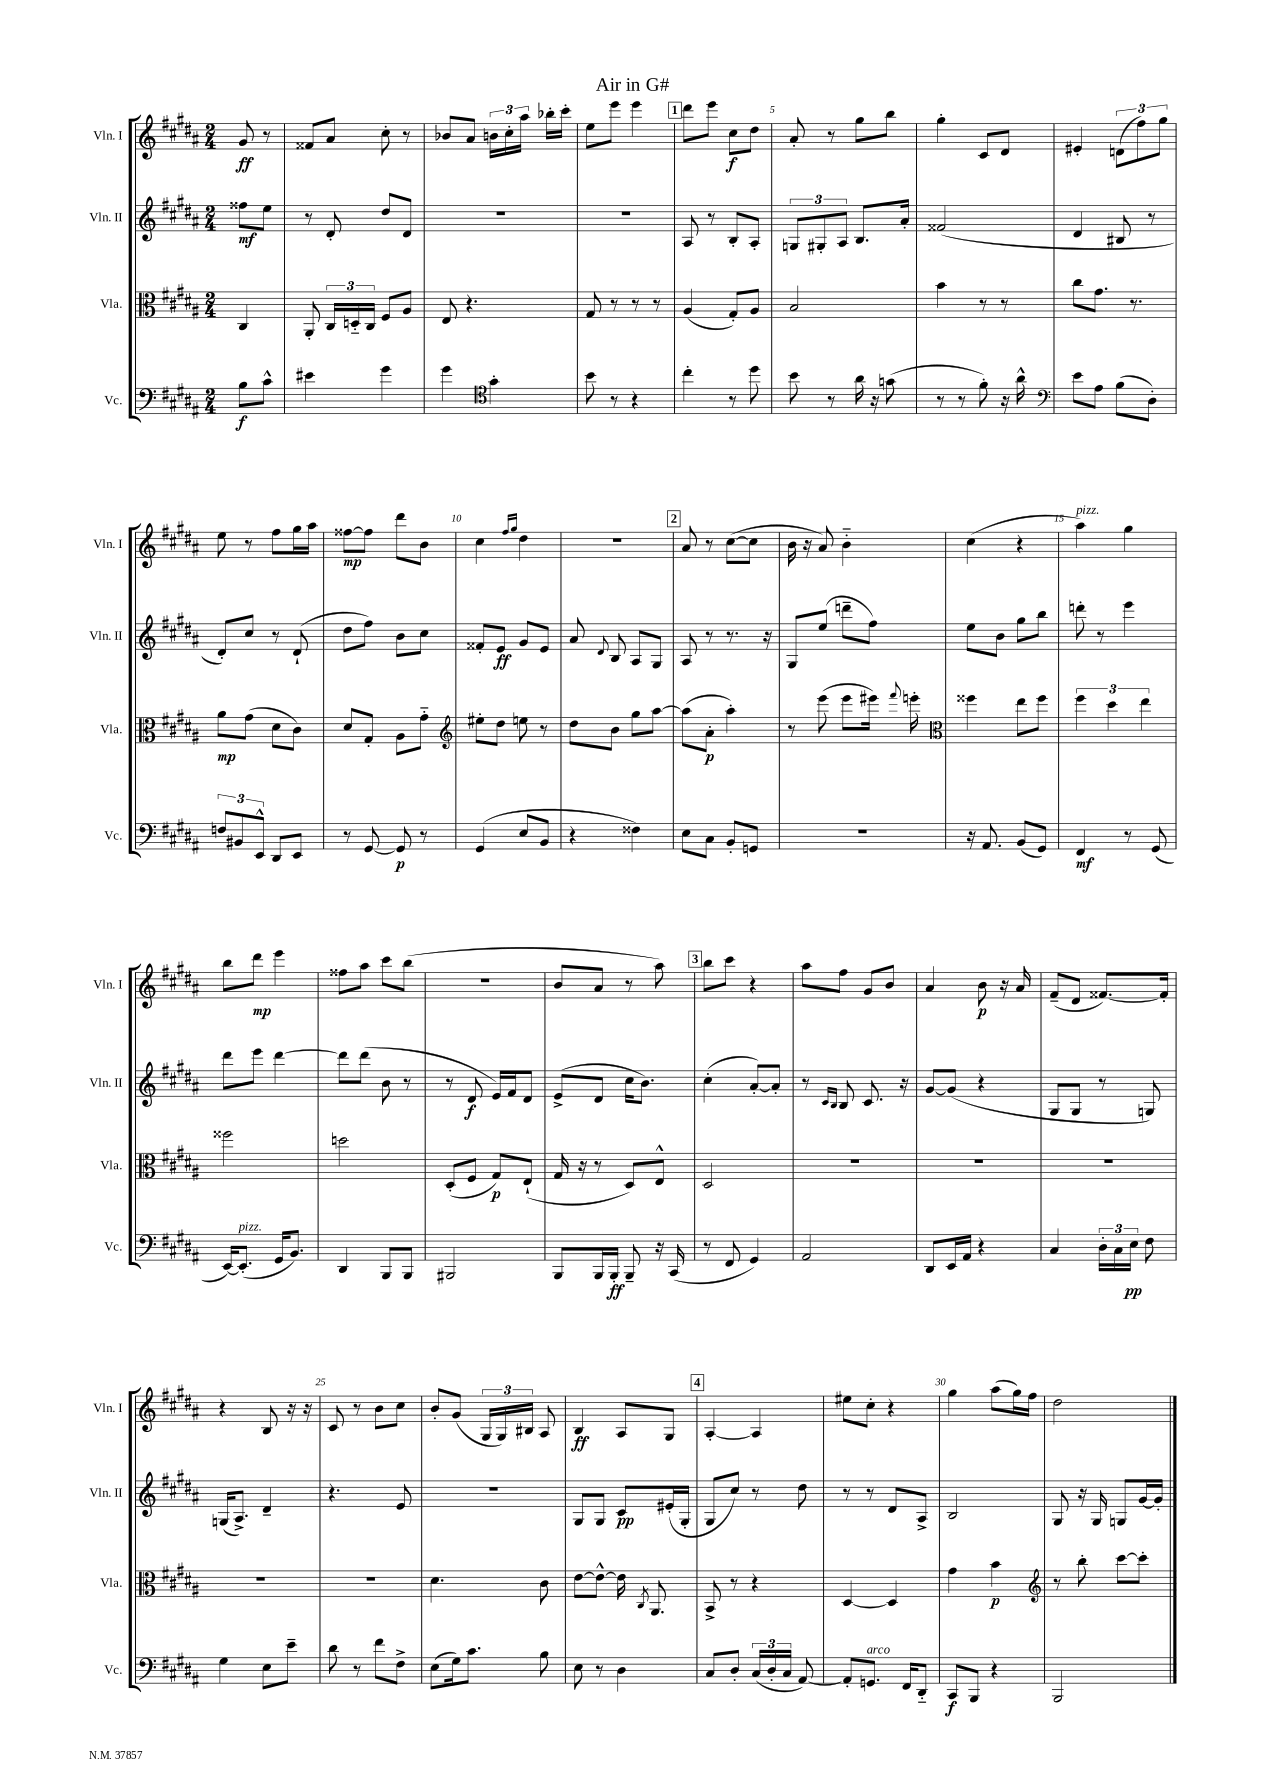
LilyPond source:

\header { title = "Air in G#" }
<<
\new StaffGroup <<
\new Staff = "s0" \with { instrumentName = "Vln. I" shortInstrumentName = "Vln. I" } {
    \clef treble \key b \major \numericTimeSignature \time 2/4 \partial 4
    \autoBeamOff gis'8\ff r8 |
    fisis'8[ ais'8] cis''8-. r8 |
    bes'8[ ais'8] \tuplet 3/2 { b'16[ cis''16-. ais''16] } bes''16[-. cis'''16]-. |
    e''8[ e'''8] e'''4 |
    \mark \markup { \box "1" } dis'''8[ e'''8] cis''8[\f dis''8] |
    ais'8-. r8 gis''8[ b''8] |
    gis''4-. cis'8[ dis'8] |
    eis'4-. \tuplet 3/2 { d'8[( fis''8) gis''8] } |
    e''8 r8 fis''8[ gis''16 ais''16] |
    fisis''8[~\mp fisis''8] dis'''8[ b'8] |
    cis''4 \grace { fis''16[ gis''16] } dis''4 |
    r2 |
    \mark \markup { \box "2" } ais'8 r8 cis''8[~( cis''8] |
    b'16 r16 ais'8) b'4-_ |
    cis''4( r4 |
    ais''4^\markup { \italic "pizz." }) gis''4 |
    b''8[ dis'''8]\mp e'''4 |
    fisis''8[ ais''8] cis'''8[ b''8]( |
    R2 |
    b'8[ ais'8] r8 ais''8) |
    \mark \markup { \box "3" } b''8[ cis'''8] r4 |
    ais''8[ fis''8] gis'8[ b'8] |
    ais'4 b'8\p r16 ais'16 |
    fis'8[--( dis'8] fisis'8.[~) fisis'16]-. |
    r4 b8 r16 r16 |
    cis'8 r8 b'8[ cis''8] |
    b'8[-. gis'8]( \tuplet 3/2 { gis16[ gis16) bis16] } ais8 |
    b4\ff ais8[ gis8] |
    \mark \markup { \box "4" } ais4~-. ais4 |
    eis''8[ cis''8]-. r4 |
    gis''4 ais''8[( gis''16) fis''16] |
    dis''2 \bar "|." |
}
\new Staff = "s1" \with { instrumentName = "Vln. II" shortInstrumentName = "Vln. II" } {
    \clef treble \key b \major \numericTimeSignature \time 2/4 \partial 4
    \autoBeamOff fisis''8[\mf e''8] |
    r8 dis'8-. dis''8[ dis'8] |
    R2 |
    R2 |
    \mark \markup { \box "1" } ais8 r8 b8[-. ais8]-. |
    \tuplet 3/2 { g8[ gis8-. ais8] } b8.[ ais'16]-. |
    fisis'2( |
    dis'4 bis8 r8 |
    dis'8[-.) cis''8] r8 dis'8-!( |
    dis''8[ fis''8]) b'8[ cis''8] |
    fisis'8[-. e'8]\ff gis'8[ e'8] |
    ais'8 \appoggiatura { dis'8 } b8 ais8[ gis8] |
    \mark \markup { \box "2" } ais8 r8 r8. r16 |
    gis8[ e''8]( d'''8[-- fis''8]) |
    e''8[ b'8] gis''8[ b''8] |
    d'''8-. r8 e'''4 |
    dis'''8[ e'''8] dis'''4~ |
    dis'''8[ dis'''8]( b'8 r8 |
    r8 dis'8\f e'16[) fis'16 dis'8] |
    e'8[->( dis'8] cis''16[ b'8.]) |
    \mark \markup { \box "3" } cis''4-.( ais'8[~-.) ais'8]-. |
    r8 \grace { cis'16[ b16] } b8 cis'8. r16 |
    gis'8[~ gis'8]( r4 |
    gis8[ gis8] r8 g8) |
    g16[( ais8.]->) dis'4-- |
    r4. e'8 |
    R2 |
    gis8[ gis8] cis'8[\pp eis'16-.( gis16]-. |
    \mark \markup { \box "4" } gis8[ cis''8]) r8 dis''8 |
    r8 r8 dis'8[ ais8]-> |
    b2 |
    gis8 r16 gis16 g8[ gis'16~ gis'16]-. \bar "|." |
}
\new Staff = "s2" \with { instrumentName = "Vla." shortInstrumentName = "Vla." } {
    \clef alto \key b \major \numericTimeSignature \time 2/4 \partial 4
    \autoBeamOff cis4 |
    ais,8-. \tuplet 3/2 { cis16[ d16-_ cis16] } fis8[ ais8] |
    e8 r4. |
    gis8 r8 r8 r8 |
    \mark \markup { \box "1" } ais4( gis8[-.) ais8] |
    b2 |
    b'4 r8 r8 |
    cis''8[ gis'8.] r8. |
    ais'8[\mp gis'8]( dis'8[ cis'8]) |
    dis'8[ gis8]-. ais8[ gis'8]-_ |
    \clef treble eis''8[-. dis''8] e''8 r8 |
    dis''8[ b'8] gis''8[ ais''8]~ |
    \mark \markup { \box "2" } ais''8[( ais'8]-.\p ais''4-.) |
    r8 e'''8( e'''8[ eis'''16]) \appoggiatura { fis'''8 } e'''16-. |
    \clef alto fisis''4 e''8[ fisis''8] |
    \tuplet 3/2 { fis''4 dis''4 e''4 } |
    fisis''2 |
    d''2 |
    dis8[-.( fis8] gis8[\p) e8]-!( |
    gis16 r16 r8 dis8[) e8]-^ |
    \mark \markup { \box "3" } dis2 |
    r2 |
    R2 |
    R2 |
    R2 |
    R2 |
    dis'4. cis'8 |
    e'8[~ e'8]~-^ e'16 \acciaccatura { cis8 } ais,8. |
    \mark \markup { \box "4" } b,8-> r8 r4 |
    dis4~ dis4 |
    gis'4 b'4\p |
    \clef treble r8 b''8-. cis'''8[~ cis'''8]-. \bar "|." |
}
\new Staff = "s3" \with { instrumentName = "Vc." shortInstrumentName = "Vc." } {
    \clef bass \key b \major \numericTimeSignature \time 2/4 \partial 4
    \autoBeamOff b8[\f cis'8]-^ |
    eis'4 gis'4 |
    gis'4 \clef tenor gis'4-. |
    b'8 r8 r4 |
    \mark \markup { \box "1" } cis''4-. r8 dis''8 |
    b'8 r8 ais'16 r16 g'8( |
    r8 r8 fis'8-.) r16 ais'16-^ |
    \clef bass e'8[ ais8] b8[( dis8]-.) |
    \tuplet 3/2 { f8[ bis,8 e,8]-^ } dis,8[ e,8] |
    r8 gis,8~ gis,8\p r8 |
    gis,4( e8[ b,8] |
    r4 fisis4) |
    \mark \markup { \box "2" } e8[ cis8] b,8[-. g,8] |
    R2 |
    r16 ais,8. b,8[( gis,8]) |
    fis,4\mf r8 gis,8( |
    e,16[~) e,8.]-.^\markup { \italic "pizz." }( gis,16[ b,8.]) |
    dis,4 b,,8[ b,,8] |
    bis,,2 |
    b,,8[ b,,16 b,,16]-.\ff b,,8-- r16 cis,16( |
    \mark \markup { \box "3" } r8 fis,8 gis,4) |
    ais,2 |
    dis,8[ e,16 ais,16] r4 |
    cis4 \tuplet 3/2 { dis16[-. cis16 e16]\pp } fis8 |
    gis4 e8[ e'8]-- |
    dis'8 r8 fis'8[ fis8]-> |
    e8[( gis16) cis'8.] b8 |
    e8 r8 dis4 |
    \mark \markup { \box "4" } cis8[ dis8]-. \tuplet 3/2 { cis16[( dis16-. cis16] } ais,8~) |
    ais,8[-. g,8.]^\markup { \italic "arco" } fis,16[ dis,8]-_ |
    cis,8[\f b,,8] r4 |
    b,,2 \bar "|." |
}
>>
>>
\layout { \context { \Score \override BarNumber.break-visibility = ##(#f #t #t) barNumberVisibility = #(every-nth-bar-number-visible 5) } }
